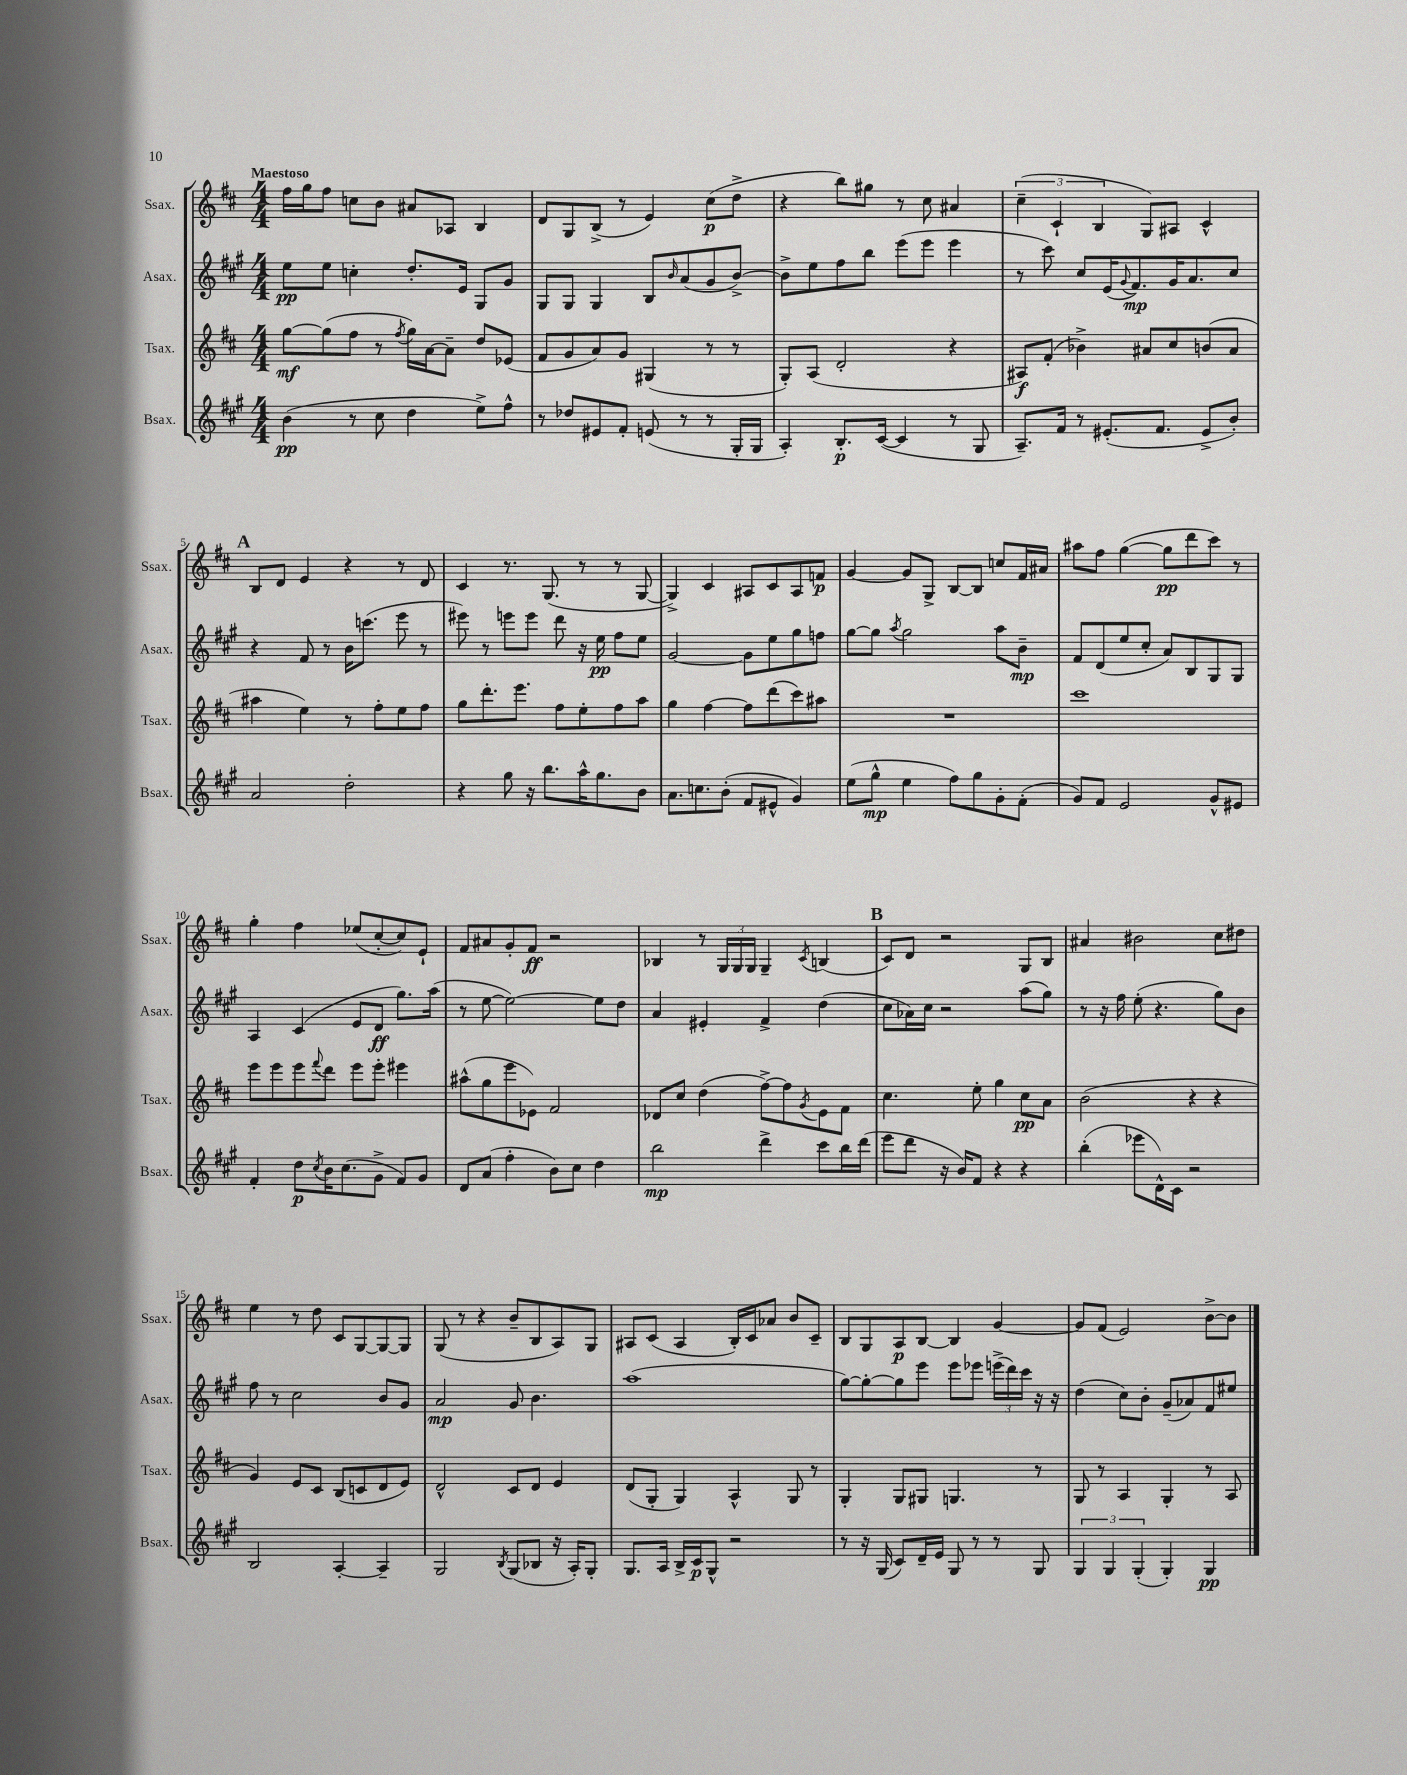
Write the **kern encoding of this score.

**kern	**kern	**kern	**kern
*staff4	*staff3	*staff2	*staff1
*clefG2	*clefG2	*clefG2	*clefG2
*k[f#c#g#]	*k[f#c#]	*k[f#c#g#]	*k[f#c#]
*M4/4	*M4/4	*M4/4	*M4/4
(4b\	[8gg\L	8ee\L	16ff#\LL
.	.	.	16gg\J
.	(8gg\]	8ee\J	8ff#\J
8r	8ff#\J	4cc'\	8cc\L
8cc#\	8r	.	8b\J
.	8qff#/	.	.
4dd\	16gg\LL)	8.dd'/L	8a#/L
.	[16a\J	.	.
.	8a~\]J	.	8A-/J
.	.	16e/Jk	.
8ee^\L)	8dd/L	8G#/L	4B/
8ff#^^\J	(8e-/J	8g#/J	.
=	=	=	=
8r	8f#/L	8G#/L	8d/L
8dd-/L	8g/	8G#/J	8G/
8e#/	8a/)	4G#/	(8B^/J
8f#'/J	8g/J	.	8r
(8e/	(4G#/	8B/L	4e/)
.	.	16qqb/	.
8r	.	(8a/	.
8r	8r	8g#/	(8cc#\L
16G#'/LL	8r	[8b^/J)	8dd^\J
16G#/JJ	.	.	.
=	=	=	=
4A'/)	8G'/L)	8b^\]L	4r
.	(8A/J	8ee\	.
8.B'/L	2d'/	8ff#\	8bb\L)
.	.	8bb\J	8gg#\J
([16c#/Jk	.	.	.
4c#/]	.	(8eee\L	8r
.	.	8eee\J	8cc#\
8r	4r	4eee\	4a#/
8G#/	.	.	.
=	=	=	=
8.A~/L)	8A#/L)	8r	(6cc#~\
.	(8f#'/J	8ccc#\)	.
.	.	.	6c#`/
16f#/Jk	.	.	.
8r	4b-^\)	8cc#/L	.
.	.	.	6B/
(8.e#'/L	.	(16e/K	.
.	.	8qqg#/	.
.	.	8.f#/)	.
.	8a#/L	.	8G/L)
8.f#/J	.	.	.
.	8cc#/	16g#/K	8A#/J
.	.	8.a/	.
8e#^/L	(8b/	.	4c#^^/
8b'/J)	8a#/J	8cc#/J	.
=	=	=	=
2a/	4aa#\	4r	8B/L
.	.	.	8d/J
.	4ee\)	8f#/	4e/
.	.	8r	.
2dd'\	8r	16b\LK	4r
.	.	(8.ccc\J	.
.	8ff#'\L	.	.
.	8ee\	8eee\	8r
.	8ff#\J	8r	8d/
=	=	=	=
4r	8gg\L	8eee#\)	4c#/
.	8.ddd'\	8r	.
8gg#\	.	8eee\L	8.r
.	8.eee\J	.	.
16r	.	8eee\J	.
8.bb\L	.	.	(8.G/
.	8ff#\L	8ddd\	.
16aa^^\K	8ee'\	16r	8r
8.gg#\	.	16ee\	.
.	8ff#\	8ff#\L	8r
8b\J	8aa\J	8ee\J	[8G/
=	=	=	=
8.a\L	4gg\	[2g#/	4G^/])
8.cc\	.	.	.
.	[4ff#\	.	4c#/
(8b'\J	.	.	.
8f#/L	8ff#\]L	8g#\]L	8A#/L
8e#^^/J	(8ddd\	8ee\	8c#/
4g#/)	8ccc#\)	8gg#\	8A#/
.	8aa#\J	8ff\J	8f/J
=	=	=	=
(8ee\L	1r	[8gg#\L	[4g/
8gg#^^\J	.	8gg#\]J	.
.	.	8qaa/	.
4ee\	.	2gg#\	8g/]L
.	.	.	8G^/J
8ff#\L)	.	.	[8B/L
8gg#\	.	.	8B/]J
8g#'\	.	8aa\L	8cc/L
(8f#'\J	.	8b~\J	16f#/L
.	.	.	16a#/JJ
=	=	=	=
8g#/L)	1ccc#	8f#/L	8aa#\L
8f#/J	.	(8d/	8ff#\J
2e/	.	8ee/	([4gg\
.	.	8cc#'/J	.
.	.	8a/L)	8gg\]L
.	.	8B/	8ddd\
8g#^^/L	.	8G#/	8ccc#\J)
8e#/J	.	8G#/J	8r
=	=	=	=
4f#'/	8eee\L	4A/	4gg'\
.	8eee\	.	.
8dd\L	8eee\	(4c#/	4ff#\
8qcc#/	8qqfff#/	.	.
16b\K	8ddd\J	.	.
(8.cc#\	.	.	.
.	8eee\L	8e/L	(8ee-/L
8g#^\J	8eee'\J	8d/J	[8cc#'/
8f#/L)	4eee#\	8.gg#\L)	8cc#/])
8g#/J	.	.	8e`/J
.	.	(16aa\Jk	.
=	=	=	=
8d/L	(8aa#^^\L	8r	8f#/L
(8a/J	8gg\	[8ee\	8a#/
4ff#'\	8eee\	2ee\_)	8g'/
.	8e-\J)	.	8f#/J
8b\L)	2f#/	.	2r
8cc#\J	.	.	.
4dd\	.	8ee\]L	.
.	.	8dd\J	.
=	=	=	=
2bb\	8d-/L	4a/	4B-/
.	8cc#/J	.	.
.	(4dd\	4e#'/	8r
.	.	.	24G/LL
.	.	.	24G/
.	.	.	24G/JJ
4ddd^\	[8ff#^\L)	4f#^/	4G~/
.	8ff#\]	.	.
.	8qg/	.	8qc#/
8ccc#\L	8e\	(4dd\	(4B/
16bb\L	8f#\J	.	.
(16ddd\JJ	.	.	.
=	=	=	=
8eee\L	4.cc#\	8cc#\L	8c#/L)
8ddd\J	.	16a-\L)	8d/J
.	.	16cc#\JJ	.
16r	.	2r	2r
16b/LK)	.	.	.
8f#/J	8ee'\	.	.
4r	4gg\	.	.
4r	8cc#\L	(8aa\L	8G/L
.	8a\J	8gg#\J)	8B/J
=	=	=	=
(4bb'\	(2b\	8r	4a#/
.	.	16r	.
.	.	16ff#\	.
8eee-\L	.	(8ee'\	2b#\
16d^^\L)	.	4.r	.
16c#\JJ	.	.	.
2r	4r	.	.
.	4r	8gg#\L)	8cc#\L
.	.	8b\J	8dd#\J
=	=	=	=
2B/	4g/)	8ff#\	4ee\
.	.	8r	.
.	8e/L	2cc#\	8r
.	8c#/J	.	8dd\
[4A'/	(8B/L	.	8c#/L
.	8c/	.	[8G/
4A~/]	8d/	8b/L	8G/_
.	8e/J)	8g#/J	8G/]J
=	=	=	=
2G#/	2d^^/	2a/	(8G/
.	.	.	8r
.	.	.	4r
8qB/	.	.	.
(8G#/L	8c#/L	8g#/	8b~/L
8B-/J	8d/J	4.b\	8B/
16r	4e/	.	8A/)
16A'/LK)	.	.	.
8G#'/J	.	.	8G/J
=	=	=	=
8.G#/L	(8d/L	(1aa	8A#/L
.	8G'/J	.	(8c#/J
16A/Jk	.	.	.
16B^/LL	4G/)	.	4A#/
16c#/J	.	.	.
8G#^^/J	.	.	.
2r	4A^^/	.	16B'/LL)
.	.	.	16c#/J
.	.	.	8a-/J
.	8G/	.	8b/L
.	8r	.	8c#~/J
=	=	=	=
8r	4G'/	[8gg#\L)	8B/L
16r	.	8gg#'\_	8G/
(16G#/	.	.	.
8c#/L)	8G/L	8gg#\]	8A/
16d~/L	8G#/J	8eee\J	[8B/J
16e/JJ	.	.	.
8G#/	4.G/	8eee\L	4B/]
8r	.	8eee-\J	.
8r	.	(24eee^\LL	[4g/
.	.	24ddd\)	.
.	.	24ccc#\JJ	.
8G#/	8r	16r	.
.	.	16r	.
=	=	=	=
6G#/	8G/	(4dd\	8g/]L
.	8r	.	(8f#/J
6G#/	.	.	.
.	4A/	8cc#\L)	2e/)
(6G#'/	.	.	.
.	.	8b'\J	.
4G#'/)	4G'/	(8g#~/L	.
.	.	8a-/)	.
4G#/	8r	8f#/	[8b^\L
.	8A/	8ee#/J	8b\]J
==	==	==	==
*-	*-	*-	*-
